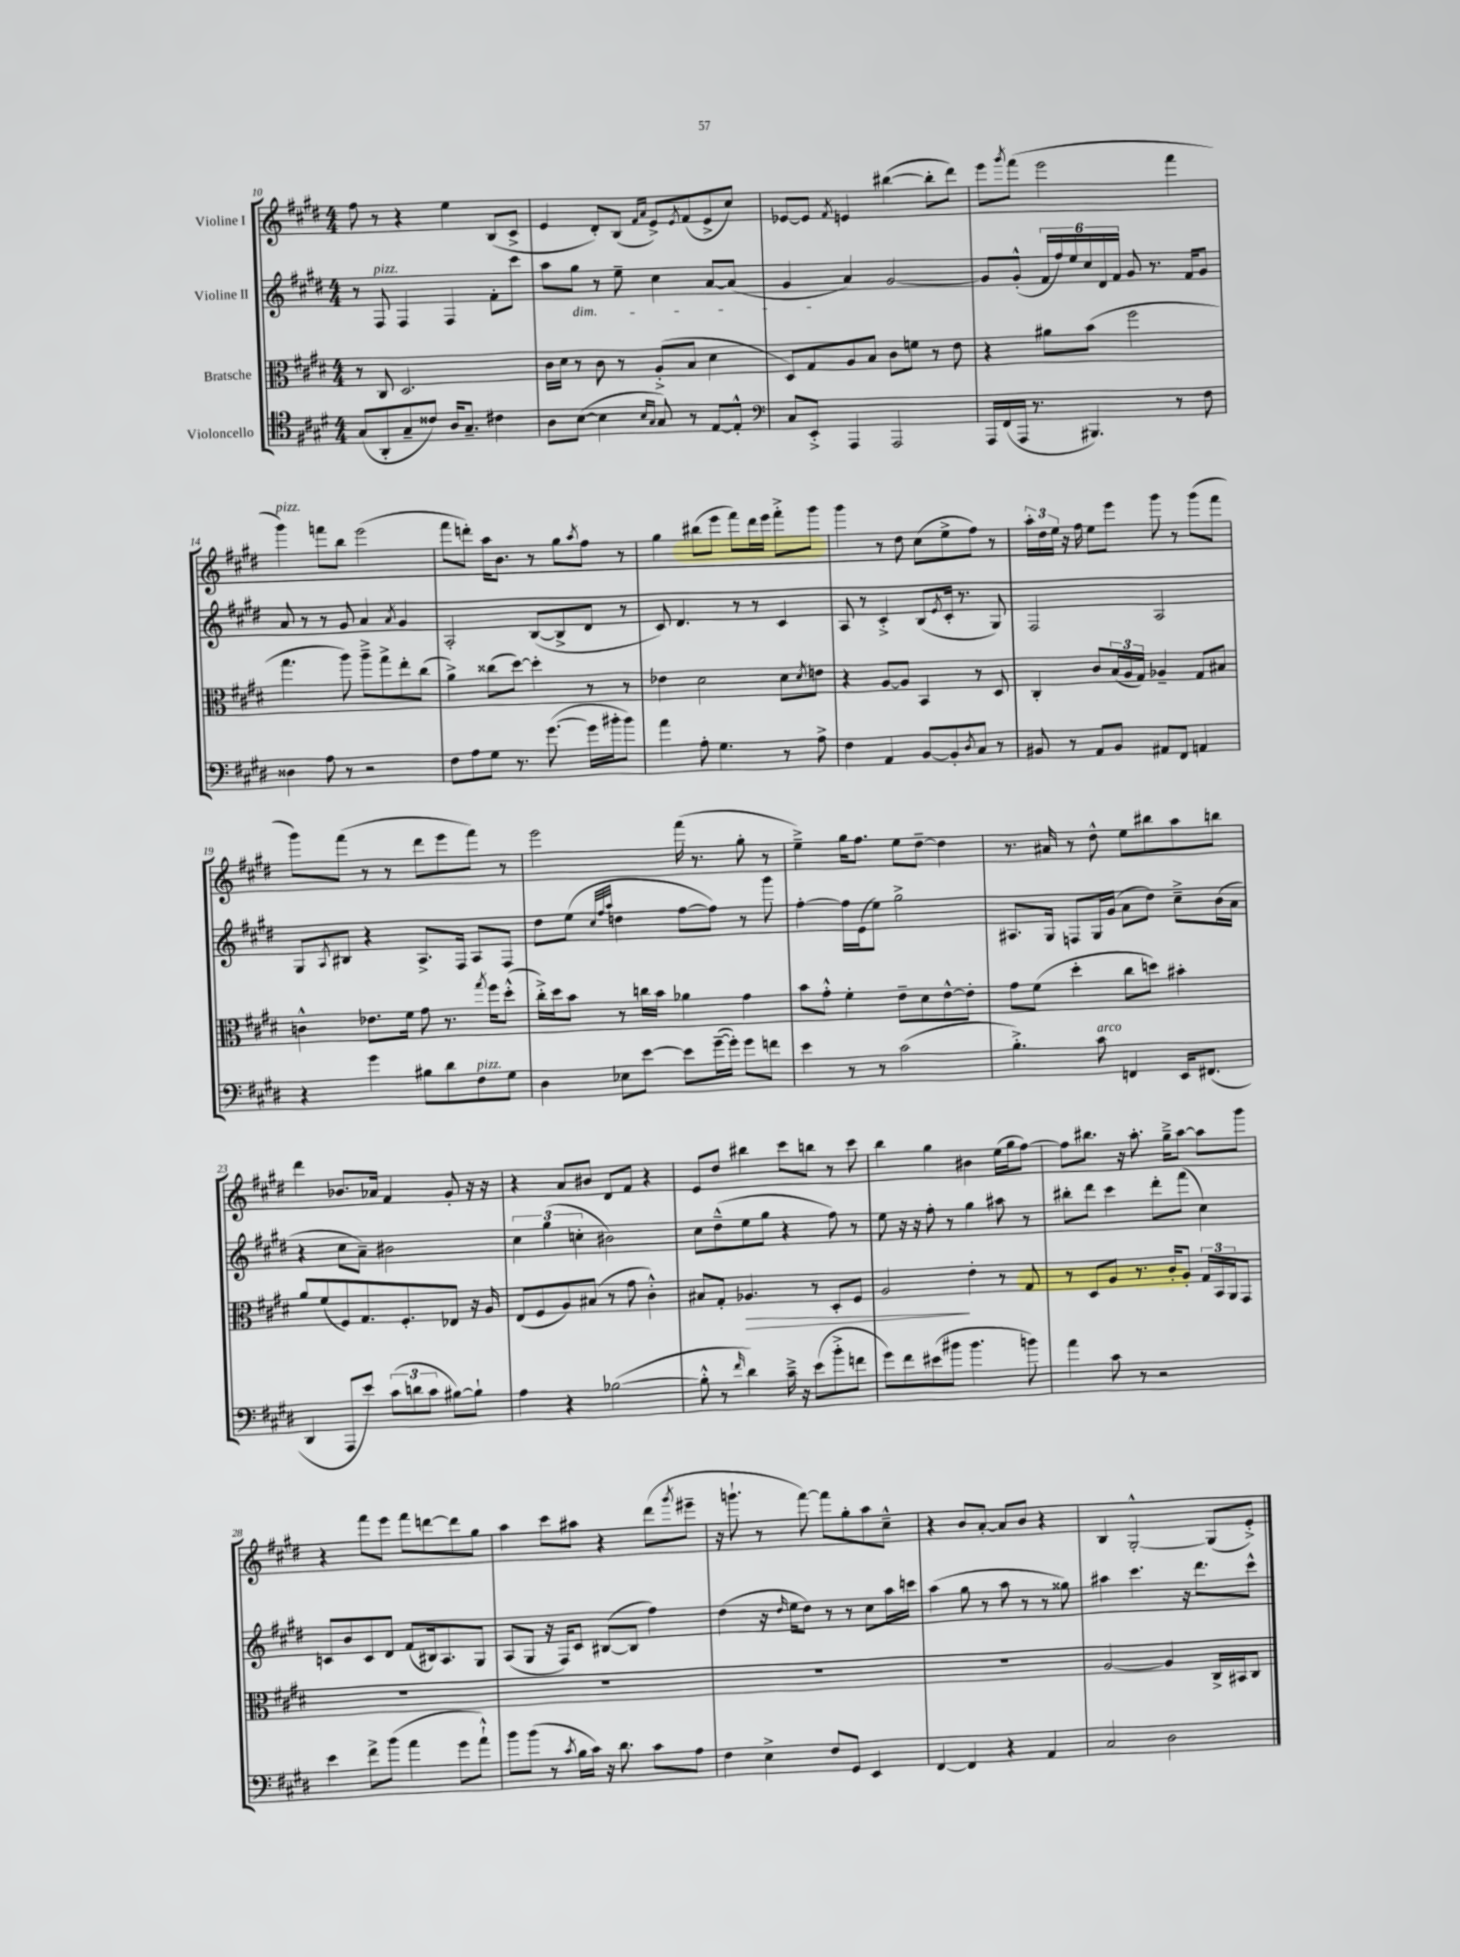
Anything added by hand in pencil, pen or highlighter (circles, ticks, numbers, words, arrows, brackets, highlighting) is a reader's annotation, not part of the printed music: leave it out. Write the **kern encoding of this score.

**kern	**kern	**dynam	**kern	**kern
*part4	*part3	*part3	*part2	*part1
*staff4	*staff3	*staff3	*staff2	*staff1
*I"Violoncello	*I"Bratsche	*	*I"Violine II	*I"Violine I
*clefC4	*clefC3	*	*clefG2	*clefG2
*k[f#c#g#d#]	*k[f#c#g#d#]	*	*k[f#c#g#d#]	*k[f#c#g#d#]
*M4/4	*M4/4	*	*M4/4	*M4/4
=10	=10	=10	=10	=10
(8G#/L	8r	.	8r	8ff#\
!	!	!	!LO:TX:a:i:t=pizz.	!
8AA'/	8C#/	.	8F#/	8r
8G#~/	2.D#/	.	4F#/	4r
8c##X/J)	.	.	.	.
16A/KL	.	.	4F#/	4ee\
8.G#~/J	.	.	.	.
4c#X\	.	.	8f#'\L	(8B/L
.	.	.	8ccc#\J	8c#^/J
=11	=11	=11	=11	=11
8A\L	16c#\LL	.	8aa\L	4e/
.	16d#\JJ	.	.	.
!	!	!	!LO:TX:b:i:t=dim.	!
([8B\J	8r	.	8gg#\J	.
4B\]	8c#\	.	8r	8d#'/L)
.	8r	.	8ee~\	(8B/J
16qqB/LL	.	.	.	16qqf#/LL
16qqG#/JJ	.	.	.	16qqa/JJ
8G#/)	(8A'^/L	.	4cc#\	8e^/L)
.	.	.	.	8qe/
8r	8B/J	.	.	(8f#/
[8E/L	4d#\	.	[8a/L	8e^/
8E'^^/J]	.	.	(8a/J]	8cc#/J)
=12	=12	=12	=12	=12
*clefF4	*	*	*	*
8C#/L	8D#/L)	.	4g#/	[8e-X/L
8EE'^/J	8G#/	.	.	8e-/J]
.	.	.	.	8qf#/
4AAA/	8A/	.	4a/)	4en/
.	8B/J	.	.	.
2AAA/	8c#\L	.	[2g#/	([4bb#X\
.	8fn\J	.	.	.
.	8r	.	.	8bb#'\L]
.	8e\	.	.	8ddd#\J)
=13	=13	=13	=13	=13
16AAA/LL	4r	.	8g#/L]	8eee\L
(16FF#/	.	.	.	.
.	.	.	.	8qggg#/
16AAA/JJ	.	.	(8g#'^^/J	(8fff#\J
8.r	.	.	.	.
.	8a#X\L	.	24f#/LL	2eee\
.	.	.	24ff#/)	.
.	.	.	24ee/	.
4.BBB#X/)	(8b\J	.	24cc#/	.
.	.	.	24d#/	.
.	.	.	24f#/JJ	.
.	2ff#\	.	8g#/	.
.	.	.	8.r	.
8r	.	.	.	4fff#\
.	.	.	16f#/KL	.
8F#\	.	.	8g#/J	.
!!LO:LB:g=z
=14	=14	=14	=14	=14
!	!	!	!	!LO:TX:a:i:t=pizz.
4D##X\	4.gg#\	.	8a/	4ggg#\)
.	.	.	8r	.
8A\	.	.	8r	8fffn\L
8r	8aa\)	.	8g#/	8bb\J
2r	8aa~^\L	.	4a/	(2eee\
.	8gg#^\	.	.	.
.	.	.	8qa/	.
.	8ee'\	.	4g#/	.
.	(8cc#\J	.	.	.
=15	=15	=15	=15	=15
8F#\L	4a^\)	.	2A'/	8fff#\L
8A\	.	.	.	8dddn'\J)
8G#\J	(8cc##X\L	.	.	16aa\KL
.	.	.	.	8.b\J
8.r	[8dd#\J)	.	.	.
.	4dd#'\]	.	([8B/L	8r
([8.g#\	.	.	.	.
.	.	.	8B^/]	8gg#\L
.	.	.	.	8qaa/
16g#\LL]	8r	.	8d#/J	8ff#\J
16b#X'\J	.	.	.	.
8b#\J)	8r	.	8r	8r
=16	=16	=16	=16	=16
4a\	4e-X\	.	8c#/)	4gg#\
.	.	.	4.d#/	.
8A'\	2d#\	.	.	(8bb#X\L
4.G#\	.	.	.	8eee\J
.	.	.	8r	8fff#\L)
.	.	.	8r	16ddd#\L
.	.	.	.	16eee\JJ
8r	8d#\L	.	4c#/	8fff#'^\L
.	8qd#/	.	.	.
8A^\	8en\J	.	.	8ggg#\J
=17	=17	=17	=17	=17
4F#\	4r	.	8A/	4ggg#\
.	.	.	8r	.
4AA/	[8A/L	.	4c#'^/	8r
.	8A/J]	.	.	8dd#\
[8BB/L	4BB/	.	(8B/L	(8cc#\L
.	.	.	8qe/	.
8BB'/]	.	.	16c#'/Jk	8ee^\
.	.	.	8.r	.
8qD#/	.	.	.	.
8C#/J	8r	.	.	8ff#\J)
8r	8D#/	.	8G#/)	8r
=18	=18	=18	=18	=18
8BB#X/	4C#'/	.	2F#/	24aa'\LL
.	.	.	.	24dd#\
.	.	.	.	24ee\JJ
8r	.	.	.	16r
.	.	.	.	16ff#\
8AA/L	8c#/L	.	.	8ee\L
8BB#/J	(24B/L	.	.	8eee\J
.	24A/	.	.	.
.	24G#/JJ)	.	.	.
8AA#X/L	4A-X~/	.	2A/	8ggg#\
8FF#/J	.	.	.	8r
4AAn/	8G#/L	.	.	(8ggg#\L
.	8B#X/J	.	.	8fff#\J
!!LO:LB:g=z
=19	=19	=19	=19	=19
4r	4cn^^\	.	8G#/L	8ggg#\L)
.	.	.	8qA/	.
.	.	.	8B#X/J	(8fff#\J
4g#\	8.e-X\L	.	4r	8r
.	.	.	.	8r
.	16f#\Jk	.	.	.
8B#X\L	8g#\	.	8.A^/L	8ddd#\L
8d#\	8.r	.	.	8eee\
.	.	.	16F#/Jk	.
!LO:TX:a:i:t=pizz.	!	!	!	!
8F#\	.	.	8A/L	8fff#\J)
.	8qgg#/	.	.	.
.	16ff#\KL	.	.	.
8G#\J	(8dd#'^^\J	.	8F#/J	8r
=20	=20	=20	=20	=20
4D#\	16cc#'^\LL)	.	8dd#\L	2eee\
.	16dd#\J	.	.	.
.	8b\J	.	(8ee\J	.
.	.	.	32qqcc#/LLL	.
.	.	.	32qqff#/	.
.	.	.	32qqaa/JJJ	.
8E-X\L	8r	.	4ddn\	.
[8e\J	16ccn\LL	.	.	.
.	16b\JJ	.	.	.
8e\L]	4a-X\	.	[8ff#\L	(16fff#\
.	.	.	.	8.r
([16g#~\L	.	.	8ff#\J])	.
16g#'\JJ])	.	.	.	.
8g#\L	4g#\	.	8r	8gg#'\
8fn\J	.	.	8ggg#\	8r
=21	=21	=21	=21	=21
4e\	8b\L	.	[4ff#'\	4ee~^\)
.	8g#'^^\J	.	.	.
8r	4f#'\	.	16ff#\LL]	16gg#\KL
.	.	.	(16e\J	8.ff#\J
8r	.	.	8ee\J)	.
(2c#\	8e~\L	.	2gg#^\	8ee\L
.	8d#\	.	.	[8dd#~\J
.	[8e^^\	.	.	4dd#\]
.	8e'\J]	.	.	.
=22	=22	=22	=22	=22
4.B'^\)	8g#\L	.	8.A#X/L	8.r
.	(8f#\J	.	.	.
.	.	.	16G#/Jk	16a#X/
.	4dd#'\	.	8Fn/L	8r
!LO:TX:a:i:t=arco	!	!	!	!
8c#\	.	.	16G#/L	8dd#^^\
.	.	.	(16g#/JJ	.
4FFn/	8cc#\L	.	8a\L	8ee\L
.	8ddn\J)	.	8dd#\J)	8bb#X\
16EE/KL	4b#X'\	.	8cc#~^\L	8aa\
(8.FF#X/J	.	.	.	.
.	.	.	(16b\L	8bbn\J
.	.	.	16a\JJ	.
!!LO:LB:g=z
=23	=23	=23	=23	=23
4DD#/	8a/L	.	4r	4ddd#\
.	(8f#/	.	.	.
8AAA/L	8F#/)	.	8cc#\L	8.b-X/L
8e/J)	8.G#/	.	8a~\J)	.
.	.	.	.	16a-X/Jk
(12c#\L	.	.	2b#X\	4f#/
.	8.F#'/	.	.	.
12dn\	.	.	.	.
12c#\J	.	.	.	.
[8B#X\L)	8E-X/J	.	.	8g#'/
8B#`\J]	16r	.	.	16r
.	16A/	.	.	16r
=24	=24	=24	=24	=24
4A\	(8E/L	.	6cc#\	4r
.	8F#/	.	.	.
.	.	.	(6gg#\	.
4r	8A/)	.	.	8a/L
.	.	.	6ccn'\	.
.	(8B#X/J	.	.	8b#X/J
([2B-X\	8r	.	2b#X\)	8d#/L
.	8g#\	.	.	8f#/J
.	4c#'^^\)	.	.	4r
=25	=25	=25	=25	=25
8B-'^^\]	8B#X/L	.	8cc#\L	8e/L
8r	8G#'/J	.	(8dd#~^^\	8dd#/J
16qqf#/	.	.	.	.
!	!	!LO:HP:b	!	!
4d#\)	4.A-X/	>	8ee\	4bb#X\
.	.	.	8gg#\J	.
16c#~^\	.	.	4r	8ccc#\L
16r	.	.	.	.
(8e\L	8r	.	.	8bbn\J
8b'^\	8D#'/L	.	8ff#\)	8r
8fn\J	8F#/J	.	8r	8ccc#\
=26	=26	=26	=26	=26
8g#\L)	2A/	.	8ee\	4bb\
8f#\	.	.	16r	.
.	.	.	16r	.
(8e#X\	.	.	8ff#'\	4gg#\
8b#X\J	.	.	8r	.
4.b#\	4e'\	]	4gg#\	4b#X\
.	8r	.	8aa#X\	(16ee\LL
.	.	.	.	16gg#\J
8bn\)	8G#/	.	8r	[8ff#\J)
=27	=27	=27	=27	=27
4a\	8r	.	8bb#X'\L	8ff#\L]
.	8D#/L	.	8ddd#\J	8.bb#X\J
8c#\	8A/J	.	4ccc#\	.
.	.	.	.	16r
8r	8.r	.	.	8.aa'\
2r	.	.	8ddd#'\L	.
.	16c#'/KL	.	.	16gg#~^\KL
.	8A'/J	.	(8fff#\J	[8aa\J
.	24G#/LL	.	4cc#\)	8aa\L]
.	24BB/	.	.	.
.	24AA/J	.	.	.
.	8GG#/J	.	.	8ggg#\J
!!LO:LB:g=z
=28	=28	=28	=28	=28
4e\	1r	.	8cn/L	4r
.	.	.	8b/	.
8f#^\L	.	.	8c/	8fff#\L
(8b\J	.	.	8d#/J	8eee\J
4a\	.	.	(8f#/L	8fff#\L
.	.	.	16B#X/k)	[8dddn\
.	.	.	8.A/	.
8g#\L	.	.	.	8ddd\]
8a`^^\J)	.	.	8G#/J	8gg#\J
=29	=29	=29	=29	=29
8b\L	1r	.	(8A/L	4aa\
(8b\J	.	.	8G#/J	.
8r	.	.	16r	8ccc#\L
.	.	.	16F#/KL)	.
8qc#/	.	.	.	.
16B\LL	.	.	8c#/J	8aa#X\J
16c#\JJ)	.	.	.	.
16r	.	.	([8B#X/L	4r
8.d#\	.	.	.	.
.	.	.	8B#/J]	.
8c#\L	.	.	4ff#\)	(8ddd#\L
.	.	.	.	8qggg#/
8A\J	.	.	.	8eee#X~\J
=30	=30	=30	=30	=30
4F#\	1r	.	(4dd#\	16r
.	.	.	.	8.gggn`\
4E^\	.	.	16r	8r
.	.	.	16qqdd#/	.
.	.	.	16ee\KL	.
.	.	.	8dd#\J)	[8fff#\)
8F#/L	.	.	8r	8fff#\L]
8GG#/J	.	.	8r	8gg#'\
4EE/	.	.	8cc#\L	8aa\
.	.	.	16aa\L	8cc#~^^\J
.	.	.	16cccn\JJ	.
=31	=31	=31	=31	=31
[4FF#/	1r	.	(4aa\	4r
4FF#/]	.	.	8gg#\	8b/L
.	.	.	8r	[8a'/J
4r	.	.	8aa\	8a/L]
.	.	.	8r	8b/J
4AA/	.	.	8r	4r
.	.	.	8gg##X\)	.
=32	=32	=32	=32	=32
2C#/	[2A/	.	4aa#X\	4B/
.	.	.	4.ccc#\	[2G#'^^/
2D#\	4A/]	.	.	.
.	.	.	16r	.
.	.	.	8.ddd#\L	.
.	16C#^/LL	.	.	(8G#/L]
.	16BB#X/J	.	.	.
.	8C#/J	.	8ccc#^^\J	8e'^/J)
==	==	==	==	==
*-	*-	*-	*-	*-
